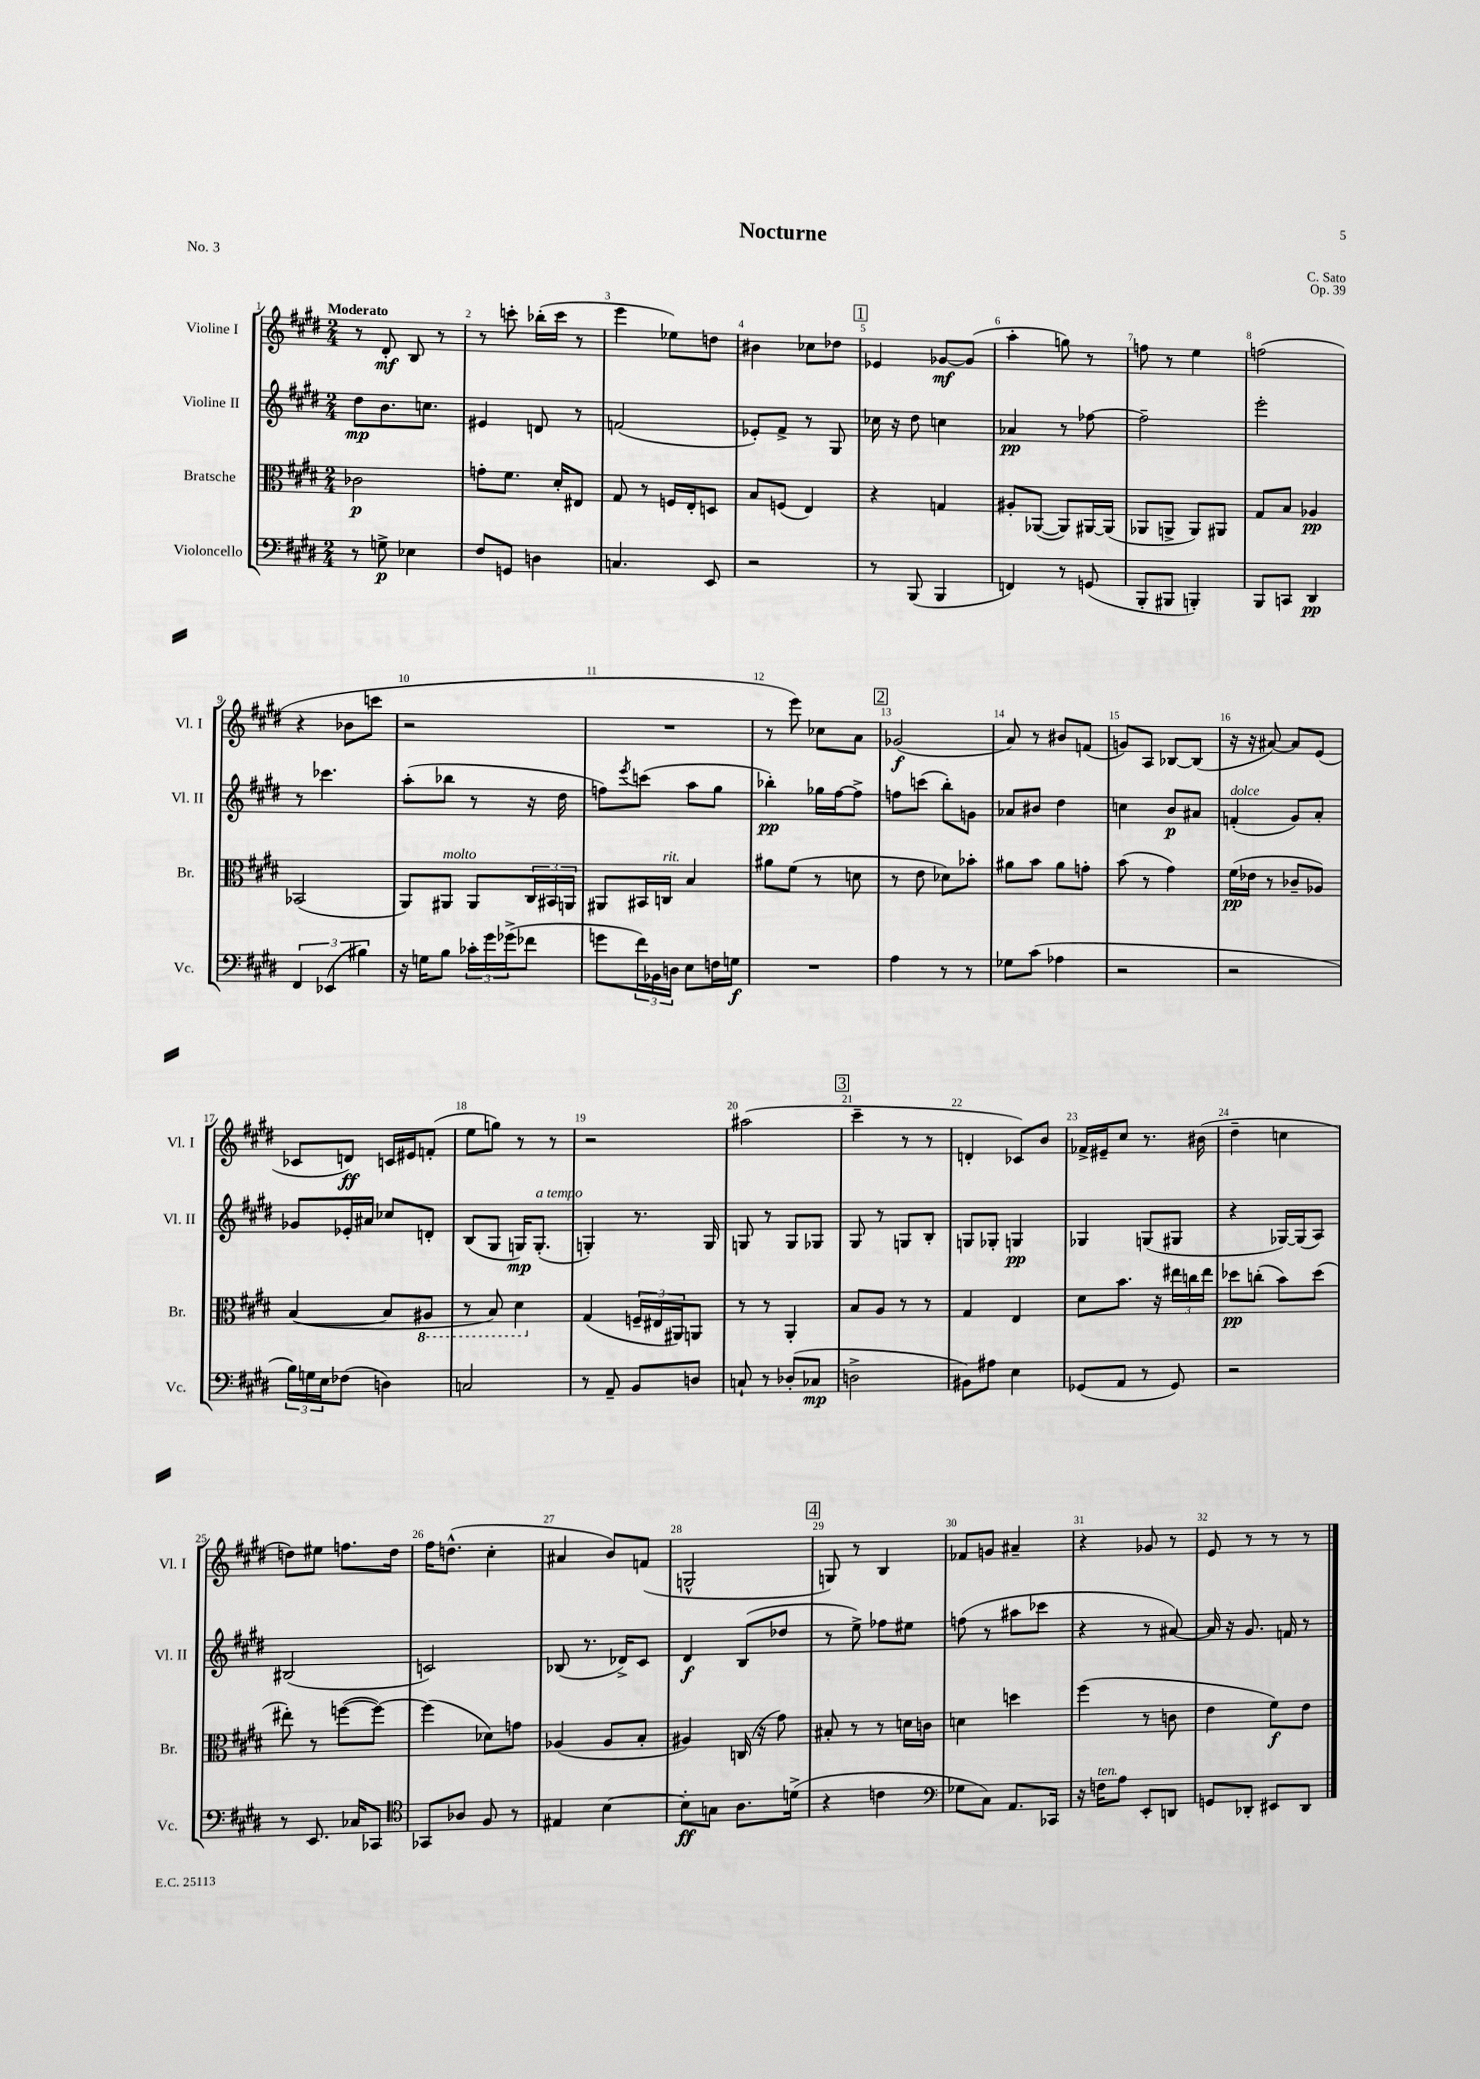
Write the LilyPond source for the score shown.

\header { title = "Nocturne" composer = "C. Sato" opus = "Op. 39" piece = "No. 3" }
<<
\new StaffGroup <<
\new Staff = "s0" \with { instrumentName = "Violine I" shortInstrumentName = "Vl. I" } {
    \clef treble \key e \major \numericTimeSignature \time 2/4 \tempo "Moderato"
    r8 dis'8-.\mf b8 r8 |
    r8 c'''8-. bes''16-.( c'''16 r8 |
    e'''4 ees''8) d''8 |
    bis'4 ces''8 des''8 |
    \mark \markup { \box "1" } ees'4 ges'8~\mf ges'8( |
    a''4-. g''8) r8 |
    f''8 r8 e''4 |
    f''2( |
    r4 bes'8 c'''8 |
    r2 |
    R2 |
    r8 e'''8) ces''8 a'8 |
    \mark \markup { \box "2" } ges'2\f( |
    a'8) r8 bis'8 f'8( |
    g'8) a8 bes8~ bes8( |
    r16 r16 ais'8~) ais'8 e'8( |
    ces'8 d'8\ff) c'16 eis'16 f'8-.( |
    e''8 g''8) r8 r8 |
    r2 |
    ais''2( |
    \mark \markup { \box "3" } cis'''4-- r8 r8 |
    d'4-. ces'8) b'8 |
    fes'16-> eis'16-- cis''8 r8. bis'16( |
    dis''4-- c''4 |
    d''8) eis''8 f''8. d''16 |
    fis''16 d''8.-^( cis''4-. |
    ais'4 b'8) f'8( |
    g2-^ |
    \mark \markup { \box "4" } g8) r8 b4 |
    fes'8 g'8 ais'4-- |
    r4 ges'8 r8 |
    e'8 r8 r8 r8 \bar "|." |
}
\new Staff = "s1" \with { instrumentName = "Violine II" shortInstrumentName = "Vl. II" } {
    \clef treble \key e \major \numericTimeSignature \time 2/4
    dis''8\mp b'8. c''8. |
    eis'4 d'8 r8 |
    f'2( |
    ees'8-.) fis'8-> r8 gis8 |
    \mark \markup { \box "1" } ces''16 r16 dis''8 c''4 |
    aes'4\pp r8 fes''8~ |
    fes''2-- |
    e'''2-. |
    r8 ces'''4. |
    a''8-.( bes''8 r8 r16 dis''16 |
    f''8) \acciaccatura { e'''8 } c'''8( a''8 gis''8 |
    bes''4-.\pp) ges''16 fis''16~ fis''8-> |
    \mark \markup { \box "2" } f''8 c'''8( b''8-.) g'8 |
    aes'8 bis'8 dis''4 |
    c''4 b'8\p ais'8 |
    f'4-.^\markup { \italic "dolce" }( gis'8) a'8-. |
    ges'8 ees'16-. ais'16 ces''8 d'8-. |
    b8( gis8 g16\mp) g8.-.^\markup { \italic "a tempo" }( |
    g4-.) r8. g16 |
    g8 r8 g8 ges8 |
    \mark \markup { \box "3" } gis8 r8 g8 b8-. |
    g8 ges8-. g4\pp |
    ges4 g8( gis8 |
    r4 ges16~) ges16( a8) |
    bis2( |
    c'2) |
    bes8( r8. des'16->) cis'8 |
    dis'4\f b8( des''8 |
    \mark \markup { \box "4" } r8 e''8->) fes''8 eis''8 |
    f''8( r8 ais''8 ces'''8 |
    r4 r8 ais'8~) |
    ais'16 r16 gis'8. f'16 r8 \bar "|." |
}
\new Staff = "s2" \with { instrumentName = "Bratsche" shortInstrumentName = "Br." } {
    \clef alto \key e \major \numericTimeSignature \time 2/4
    ces'2\p |
    g'8-. fis'8. dis'16-. eis8 |
    gis8 r8 f16 e16-. d8 |
    b8 f8( e4) |
    \mark \markup { \box "1" } r4 g4 |
    ais8-. aes,8~( aes,8) ais,16~ ais,16( |
    aes,8 a,8-> a,8) ais,8 |
    gis8 b8 aes4\pp |
    bes,2( |
    a,8) ais,8^\markup { \italic "molto" } ais,8 \tuplet 3/2 { cis16 bis,16 a,16 } |
    ais,8 bis,16 c16^\markup { \italic "rit." } b4 |
    ais'8 fis'8( r8 d'8 |
    \mark \markup { \box "2" } r8 e'8 des'8) bes'8-. |
    ais'8 b'8 ais'8 g'8-. |
    b'8( r8 gis'4) |
    fis'16\pp( ees'16 r8 ces'8-- aes8) |
    b4~( b8 \ottava #-1 ais,8 |
    r8 b,8) dis4 \ottava #0 |
    gis4( \tuplet 3/2 { f16-- eis16 ais,16) } a,8 |
    r8 r8 a,4-. |
    \mark \markup { \box "3" } b8 a8 r8 r8 |
    gis4 e4 |
    dis'8 b'8. r16 \tuplet 3/2 { eis''16 c''16 eis''16 } |
    des''8\pp c''8-.( b'8) des''8( |
    eis''8-.) r8 f''8~( f''8~) |
    f''4( des'8) g'8 |
    aes4( aes8 b8-. |
    ais4) c16( r16 gis'8) |
    \mark \markup { \box "4" } bis8-. r8 r8 d'16 c'16 |
    d'4 d''4 |
    fis''4( r8 c'8 |
    e'4 fis'8\f) e'8 \bar "|." |
}
\new Staff = "s3" \with { instrumentName = "Violoncello" shortInstrumentName = "Vc." } {
    \clef bass \key e \major \numericTimeSignature \time 2/4
    r8 g8->\p ees4 |
    fis8 g,8 d4 |
    c4. e,8 |
    r2 |
    \mark \markup { \box "1" } r8 b,,8( b,,4 |
    f,4) r8 g,8( |
    b,,8-. bis,,8 b,,4-.) |
    b,,8 c,8 dis,4\pp |
    \tuplet 3/2 { fis,4 ees,4( bis4) } |
    r16 g16 b8 \tuplet 3/2 { ces'16-. gis'16 ges'16->( } fes'8 |
    g'8 \tuplet 3/2 { fis'16) bes,16 d16 } e8 f16 g16\f |
    R2 |
    \mark \markup { \box "2" } a4 r8 r8 |
    ges8 cis'8( aes4 |
    r2 |
    r2 |
    \tuplet 3/2 { b16) g16 e16 } fes8( d4) |
    c2 |
    r8 a,8-- b,8 d8 |
    c8-! r8 des8-.( ces8\mp |
    \mark \markup { \box "3" } d2-> |
    bis,8) ais8 e4 |
    ges,8( a,8 r8 ges,8) |
    r2 |
    r8 e,8. ces16 ces,8 |
    \clef tenor ges,8 aes8 fis8 r8 |
    eis4 b4~ |
    b8-.\ff g8 a8. d'16->( |
    \mark \markup { \box "4" } r4 c'4 |
    \clef bass ges8 cis8) a,8. ces,16 |
    r16 f16^\markup { \italic "ten." } a8 e,8-. d,8 |
    g,8 des,8-. eis,8 des,8 \bar "|." |
}
>>
>>
\layout { \context { \Score \override BarNumber.break-visibility = ##(#f #t #t) barNumberVisibility = #all-bar-numbers-visible } }
